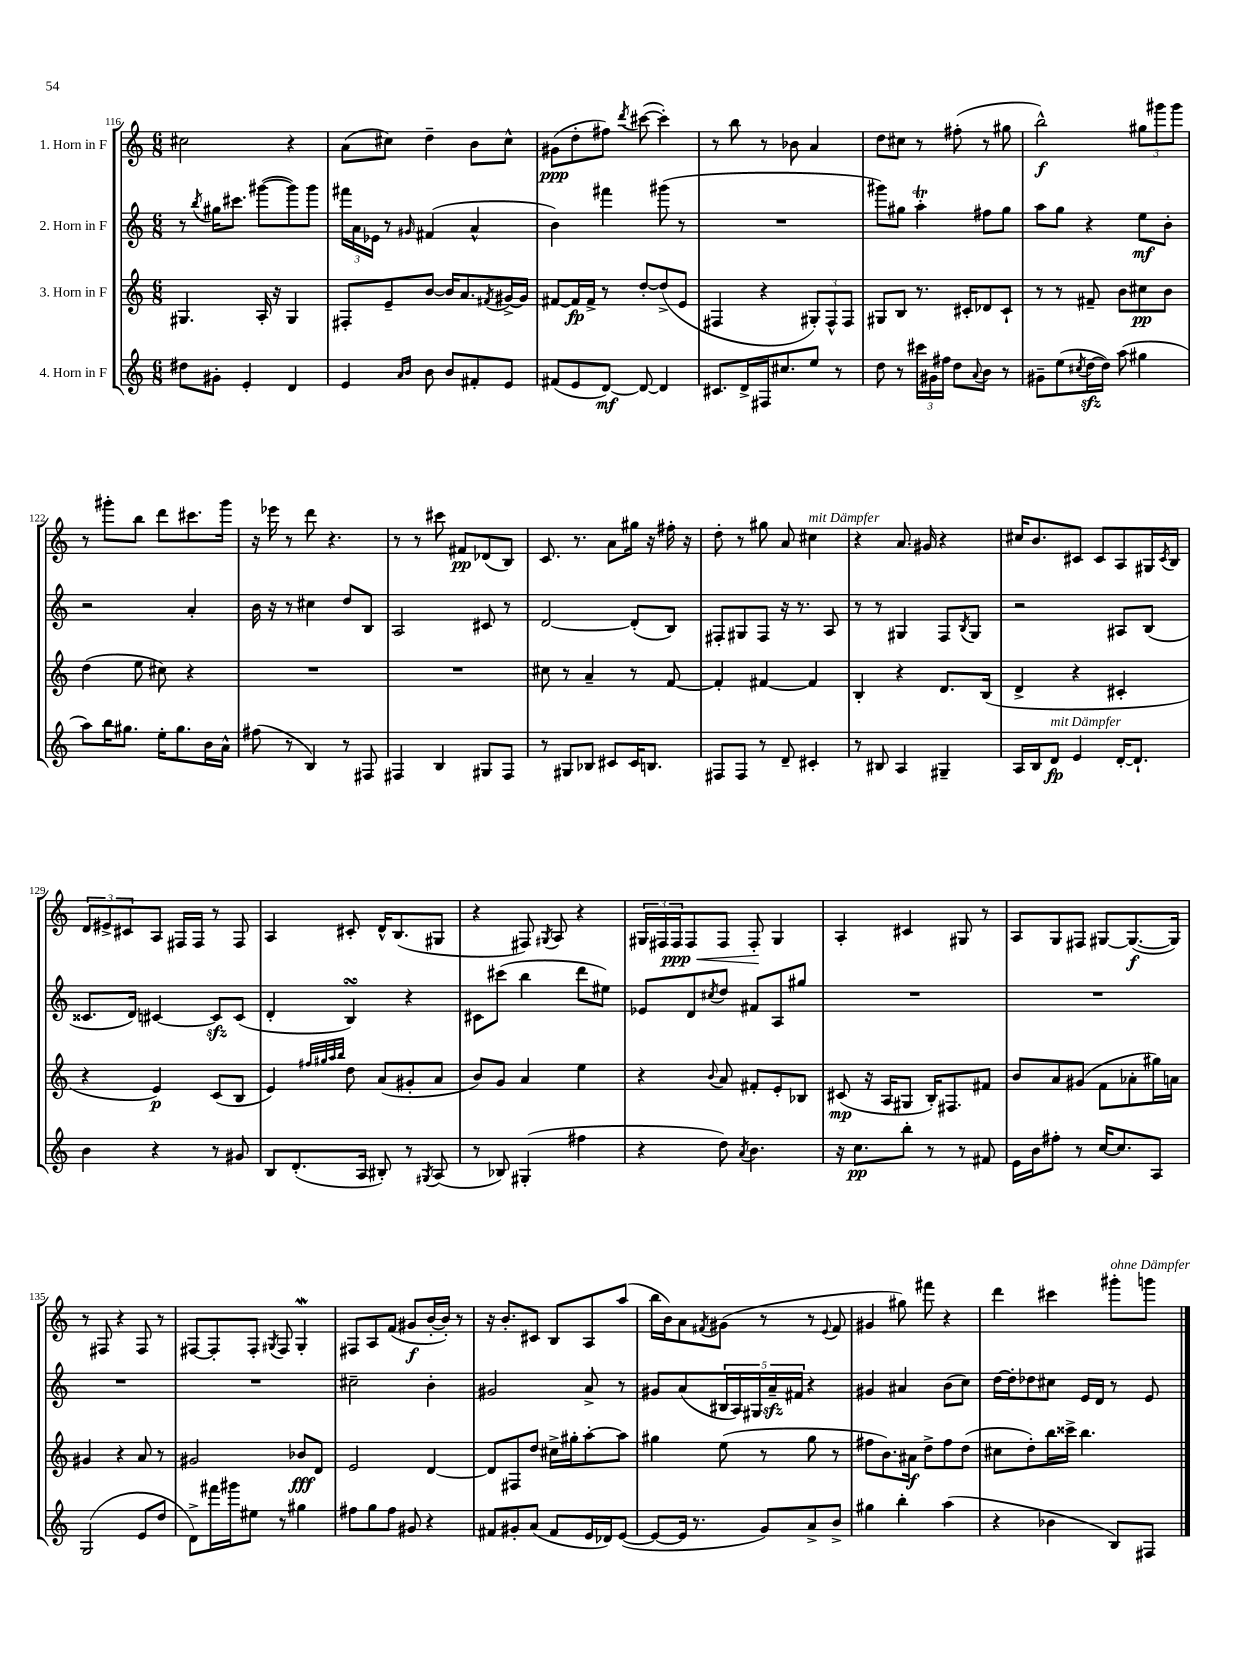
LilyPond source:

<<
\new StaffGroup <<
\new Staff = "s0" \with { instrumentName = "1. Horn in F" } {
    \clef treble \key c \major \numericTimeSignature \time 6/8
    cis''2 r4 |
    a'8( cis''8) d''4-- b'8 cis''8-^ |
    gis'8\ppp( d''8-. fis''8) \acciaccatura { d'''8 } cis'''8~( cis'''4-.) |
    r8 b''8 r8 bes'8 a'4 |
    d''8 cis''8 r8 fis''8-.( r8 gis''8 |
    b''2-^\f) \tuplet 3/2 { gis''8 gis'''8 gis'''8 } |
    r8 gis'''8-. b''8 d'''8 cis'''8. gis'''16 |
    r16 ees'''16 r8 d'''8 r4. |
    r8 r8 cis'''8 fis'8\pp des'8( b8) |
    c'8. r8. a'8 gis''16 r16 fis''16-. r16 |
    d''8-. r8 gis''8 a'8 cis''4^\markup { \italic "mit Dämpfer" } |
    r4 a'8. gis'16 r4 |
    cis''16 b'8. cis'8 cis'8 a8 gis16 \acciaccatura { cis'8 } b16 |
    \tuplet 3/2 { d'8 eis'8-> cis'8 } a8 fis16 fis16 r8 fis8 |
    a4 cis'8-. d'16-^ b8.( gis8 |
    r4 fis8) \acciaccatura { gis8 } a8 r4 |
    \tuplet 3/2 { gis16 fis16 fis16\ppp\< } fis8 fis8 fis8-.\! gis4 |
    a4-. cis'4 gis8 r8 |
    a8 g8 fis8 gis8~ gis8.~\f( gis16) |
    r8 fis8 r4 fis8 r8 |
    fis8~ fis8-. fis8-. \acciaccatura { gis8 } fis8 gis4-.\mordent |
    fis8 a8 f'8( gis'8\f b'16~-. b'16-.) r8 |
    r16 b'8.-. cis'8 b8 a8 a''8( |
    b''16 b'16) a'8 \acciaccatura { fis'8 } gis'8( r8 r8 \appoggiatura { e'8 } fis'8 |
    gis'4 gis''8) fis'''8 r4 |
    d'''4 cis'''4 gis'''8-.^\markup { \italic "ohne Dämpfer" } g'''8 \bar "|." |
}
\new Staff = "s1" \with { instrumentName = "2. Horn in F" } {
    \clef treble \key c \major \numericTimeSignature \time 6/8
    r8 \acciaccatura { b''8 } gis''16 cis'''8. gis'''8~( gis'''8) gis'''8 |
    \tuplet 3/2 { fis'''16 a'16 ees'16 } r8 \grace { gis'16 } fis'4( a'4-^ |
    b'4) fis'''4 gis'''8( r8 |
    R2. |
    gis'''8) gis''8 a''4-.\trill fis''8 gis''8 |
    a''8 g''8 r4 e''8\mf b'8-. |
    r2 a'4-. |
    b'16 r16 r8 cis''4 d''8 b8 |
    a2 cis'8 r8 |
    d'2~ d'8-.( b8) |
    fis8-. gis8 fis8 r16 r8. a8 |
    r8 r8 gis4 f8 \acciaccatura { b8 } gis8 |
    r2 ais8 b8( |
    cisis'8. d'16) cis'4~ cis'8\sfz cis'8( |
    d'4-. b4\turn) r4 |
    cis'8 cis'''8( b''4 d'''8 eis''8) |
    ees'8 d'8 \acciaccatura { cis''8 } d''8 fis'8 a8 gis''8 |
    R2. |
    R2. |
    R2. |
    R2. |
    cis''2-- b'4-. |
    gis'2 a'8-> r8 |
    gis'8 a'8( \tuplet 5/4 { bis16 a16) gis16 a'16--\sfz fis'16 } r4 |
    gis'4 ais'4 b'8( c''8) |
    d''16~ d''16-. des''8 cis''8 e'16 d'16 r8 e'8 \bar "|." |
}
\new Staff = "s2" \with { instrumentName = "3. Horn in F" } {
    \clef treble \key c \major \numericTimeSignature \time 6/8
    gis4. a16-. r16 gis4 |
    fis8-. e'8-- b'8~ b'16 a'8. \acciaccatura { fis'8 } gis'16~-> gis'16 |
    fis'8~ fis'16\fp fis'16-> r8 d''8~-. d''8->( e'8 |
    fis4 r4 \tuplet 3/2 { gis8-.) fis8-^ fis8 } |
    gis8 b8 r8. cis'16-. des'8 cis'8-! |
    r8 r8 fis'8-- b'8 cis''8\pp b'8 |
    d''4( e''8 cis''8) r4 |
    R2. |
    R2. |
    cis''8 r8 a'4-- r8 f'8~ |
    f'4-. fis'4~ fis'4 |
    b4-. r4 d'8. b16( |
    d'4-> r4 cis'4-. |
    r4 e'4\p) c'8( b8 |
    e'4) \grace { fis''32 gis''32 a''32 b''32 } d''8 a'8( gis'8-. a'8 |
    b'8) g'8 a'4 e''4 |
    r4 \appoggiatura { b'8 } a'8 fis'8-. e'8-. bes8 |
    cis'8\mp( r16 a16 gis8 b16-.) fis8. fis'8 |
    b'8 a'8 gis'8( f'8 aes'8-. gis''16) a'16 |
    gis'4 r4 a'8 r8 |
    gis'2 bes'8\fff d'8 |
    e'2 d'4~ |
    d'8 fis8 d''8 cis''16-> gis''16-. a''8~-. a''8 |
    gis''4 e''8( r8 gis''8 r8 |
    fis''8 b'8.) ais'16\f d''8-> fis''8 d''8( |
    cis''8 d''8-.) b''16 cisis'''16-> b''4. \bar "|." |
}
\new Staff = "s3" \with { instrumentName = "4. Horn in F" } {
    \clef treble \key c \major \numericTimeSignature \time 6/8
    dis''8 gis'8-. e'4-. d'4 |
    e'4 \grace { a'16 b'16 } b'8 b'8 fis'8-. e'8 |
    fis'8( e'8 d'8~\mf) d'8~ d'4 |
    cis'8. d'16-> fis16 cis''8. e''8 r8 |
    d''8 r8 \tuplet 3/2 { cis'''16 gis'16 fis''16 } d''8 \appoggiatura { a'8 } b'8 r8 |
    gis'8-- e''8( \acciaccatura { cis''8 } d''16~\sfz d''16) a''8( gis''4 |
    a''8) b''16 gis''8. e''16-. gis''8. b'16 a'16-^ |
    fis''8( r8 b4) r8 fis8 |
    fis4 b4 gis8 fis8 |
    r8 gis8 bes8 cis'8 cis'16 b8. |
    fis8 fis8 r8 d'8-- cis'4-. |
    r8 bis8 a4 gis4-- |
    a16 b16 d'8\fp^\markup { \italic "mit Dämpfer" } e'4 d'16~-. d'8.-! |
    b'4 r4 r8 gis'8 |
    b8 d'8.-.( a16 bis8-.) r8 \acciaccatura { gis8 } a8( |
    r8 bes8) gis4-.( fis''4 |
    r4 d''8) \acciaccatura { a'8 } b'4. |
    r16 c''8.\pp b''8-. r8 r8 fis'8 |
    e'16 b'16 fis''8-. r8 c''16~ c''8. a8 |
    g2( e'8 d''8 |
    d'8->) fis'''16 gis'''16 eis''8 r8 gis''4 |
    fis''8 g''8 fis''8 gis'8 r4 |
    fis'8 gis'8-. a'8( fis'8 e'16 des'16) e'8~( |
    e'8~ e'16 r8. g'8) a'8-> b'8-> |
    gis''4 b''4-. a''4( |
    r4 bes'4 b8) fis8 \bar "|." |
}
>>
>>
\layout { \context { \Score currentBarNumber = #116 } }
